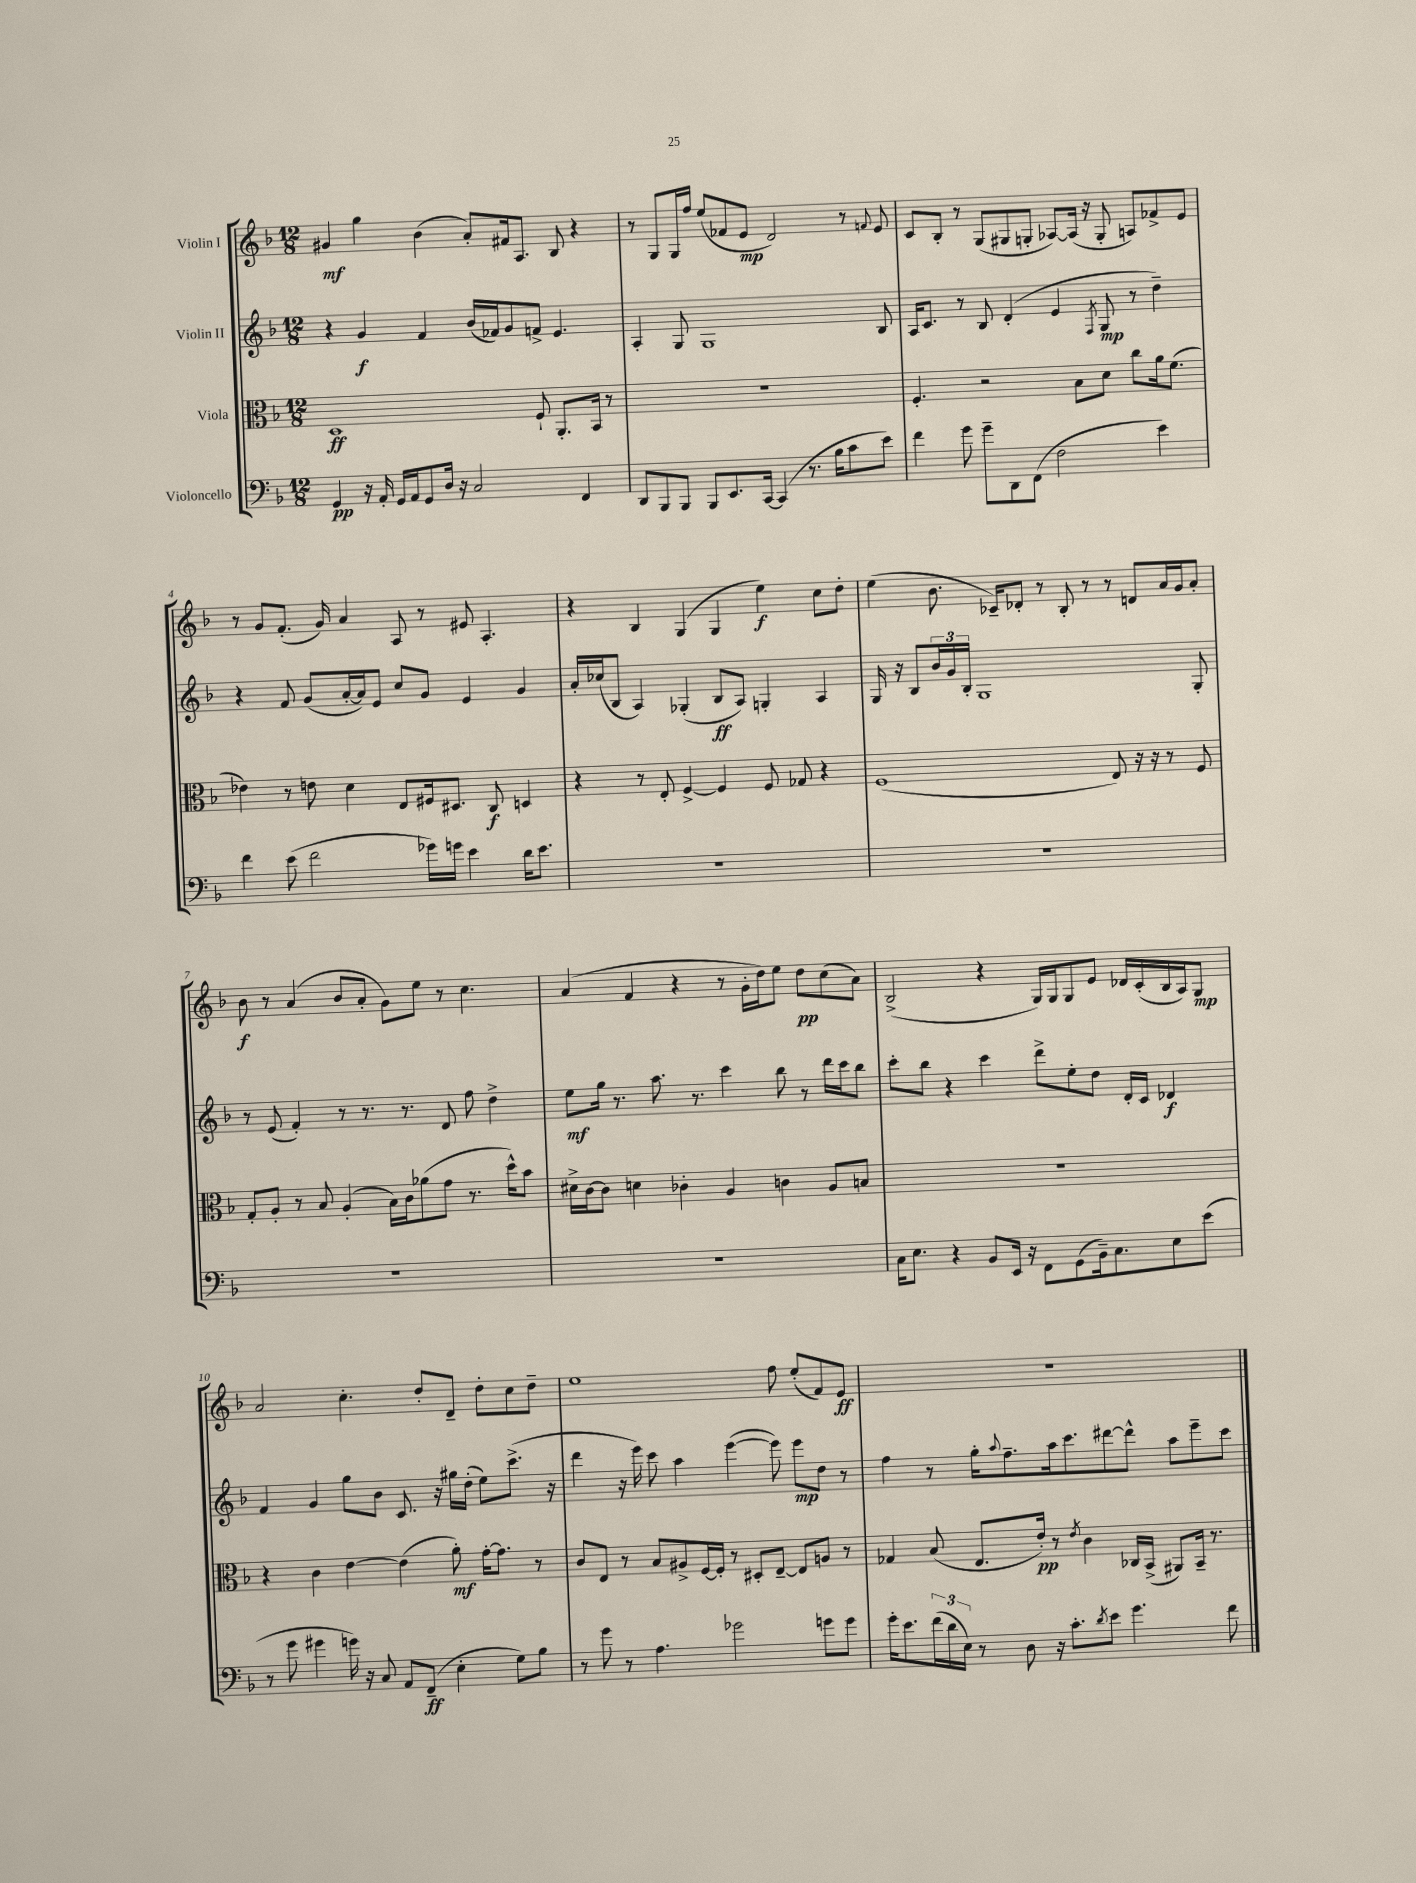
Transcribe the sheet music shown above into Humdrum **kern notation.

**kern	**dynam	**kern	**dynam	**kern	**dynam	**kern	**dynam
*part4	*part4	*part3	*part3	*part2	*part2	*part1	*part1
*staff4	*staff4	*staff3	*staff3	*staff2	*staff2	*staff1	*staff1
*I"Violoncello	*	*I"Viola	*	*I"Violin II	*	*I"Violin I	*
*clefF4	*	*clefC3	*	*clefG2	*	*clefG2	*
*k[b-]	*	*k[b-]	*	*k[b-]	*	*k[b-]	*
*M12/8	*	*M12/8	*	*M12/8	*	*M12/8	*
=1	=1	=1	=1	=1	=1	=1	=1
4GG/	pp	1D	ff	4r	.	4g#X/	mf
16r	.	.	.	4g/	f	4gg\	.
16AA'/	.	.	.	.	.	.	.
16GG/LL	.	.	.	.	.	.	.
16AA/J	.	.	.	.	.	.	.
8GG/	.	.	.	4f/	.	(4b-\	.
16D/Jk	.	.	.	.	.	.	.
16r	.	.	.	.	.	.	.
2C/	.	.	.	(16b-/LL	.	8a'/L)	.
.	.	.	.	16f-X/J)	.	.	.
.	.	.	.	8g/	.	16f#X/k	.
.	.	.	.	.	.	8.A/J	.
.	.	8F`/	.	8fn^/J	.	.	.
.	.	8.AA'/L	.	4.e/	.	8B-/	.
4FF/	.	.	.	.	.	4r	.
.	.	16BB-/Jk	.	.	.	.	.
.	.	8r	.	.	.	.	.
=2	=2	=2	=2	=2	=2	=2	=2
8DD/L	.	1.r	.	4A'/	.	8r	.
8BBB-/	.	.	.	.	.	8G/L	.
8BBB-/J	.	.	.	8G/	.	16G/L	.
.	.	.	.	.	.	16ff/JJ	.
8BBB-/L	.	.	.	1G	.	(8ee/L	.
8.EE/	.	.	.	.	.	8f-X/	.
.	.	.	.	.	.	8e/J	mp
[16CC/Jk	.	.	.	.	.	.	.
(4CC/]	.	.	.	.	.	2d/)	.
8.r	.	.	.	.	.	.	.
16B-\KL	.	.	.	.	.	.	.
8c\	.	.	.	.	.	8r	.
.	.	.	.	.	.	8qqfn/	.
8e\J)	.	.	.	8B-/	.	8e/	.
=3	=3	=3	=3	=3	=3	=3	=3
4f\	.	4.F'/	.	16A/KL	.	8c/L	.
.	.	.	.	8.c/J	.	.	.
.	.	.	.	.	.	8B-'/J	.
8g\	.	.	.	8r	.	8r	.
8g~\L	.	2r	.	8B-/	.	(8G/L	.
8DD\	.	.	.	(4d'/	.	8G#X/	.
(8FF\J	.	.	.	.	.	8Gn'/J	.
2F\	.	.	.	4e/	.	[8A-X/L)	.
.	.	8B-\L	.	.	.	(16A-/Jk]	.
.	.	.	.	.	.	16r	.
.	.	.	.	8qF/	.	.	.
.	.	8d\J	.	8G/	mp	8G'/	.
.	.	8cc\L	.	8r	.	8An/L)	.
4e\)	.	16a\k	.	4dd~\)	.	8f-X^/	.
.	.	(8.f\J	.	.	.	.	.
.	.	.	.	.	.	8e/J	.
!!LO:LB:g=z
=4	=4	=4	=4	=4	=4	=4	=4
4f\	.	4e-X\)	.	4r	.	8r	.
.	.	.	.	.	.	8g/L	.
(8e\	.	8r	.	8f/	.	(8.f'/J	.
2f\	.	8en\	.	(8g/L	.	.	.
.	.	.	.	.	.	16g/)	.
.	.	4d\	.	[16a'/L	.	4a/	.
.	.	.	.	16a/J])	.	.	.
.	.	.	.	8e/J	.	.	.
.	.	8E/L	.	8cc/L	.	8A/	.
16g-X\LL)	.	16F#X/k	.	8g/J	.	8r	.
16gn\JJ	.	8.D#X/J	.	.	.	.	.
4e\	.	.	.	4e/	.	8e#X/	.
.	.	8C/	f	.	.	4.A'/	.
16d\KL	.	4Dn/	.	4g/	.	.	.
8.e\J	.	.	.	.	.	.	.
=5	=5	=5	=5	=5	=5	=5	=5
1.r	.	4r	.	16a'/LL	.	4r	.
.	.	.	.	(16cc-X/J	.	.	.
.	.	.	.	8B-/J	.	.	.
.	.	8r	.	4A/)	.	4B-/	.
.	.	8E'/	.	.	.	.	.
.	.	[4F^/	.	(4G-X'/	.	(4G/	.
.	.	4F/]	.	8B-/L	ff	4G/	.
.	.	.	.	8A/J)	.	.	.
.	.	8F/	.	4Gn'/	.	4ee\)	f
.	.	8G-X/	.	.	.	.	.
.	.	4r	.	4A/	.	8cc\L	.
.	.	.	.	.	.	8dd'\J	.
=6	=6	=6	=6	=6	=6	=6	=6
1.r	.	(1F	.	16G/	.	(4ee\	.
.	.	.	.	16r	.	.	.
.	.	.	.	8B-/L	.	.	.
.	.	.	.	24b-/L	.	8.b-\	.
.	.	.	.	24g/	.	.	.
.	.	.	.	24B-'/JJ	.	.	.
.	.	.	.	1G	.	.	.
.	.	.	.	.	.	16c-X~/KL)	.
.	.	.	.	.	.	8d-X'/J	.
.	.	.	.	.	.	8r	.
.	.	.	.	.	.	8B-'/	.
.	.	.	.	.	.	8r	.
.	.	8E/)	.	.	.	8r	.
.	.	16r	.	.	.	8dn/L	.
.	.	16r	.	.	.	.	.
.	.	8r	.	.	.	16a/L	.
.	.	.	.	.	.	16g/J	.
.	.	8F/	.	8G'/	.	8a'/J	.
!!LO:LB:g=z
=7	=7	=7	=7	=7	=7	=7	=7
1.r	.	8G'/L	.	8r	.	8b-\	f
.	.	8A'/J	.	(8e/	.	8r	.
.	.	8r	.	4f'/)	.	(4a/	.
.	.	8B-/	.	.	.	.	.
.	.	(4A'/	.	8r	.	8b-/L	.
.	.	.	.	8.r	.	8a'/J	.
.	.	16B-\LL)	.	.	.	8g\L)	.
.	.	16c\J	.	8.r	.	.	.
.	.	(8a-X\	.	.	.	8ee\J	.
.	.	8g\J	.	8d/	.	8r	.
.	.	8.r	.	8ff\	.	4.cc\	.
.	.	.	.	4dd^\	.	.	.
.	.	16dd^^\KL)	.	.	.	.	.
.	.	8b-\J	.	.	.	.	.
=8	=8	=8	=8	=8	=8	=8	=8
1.r	.	16d#X^\LL	.	8ee\L	mf	(4a/	.
.	.	[16c\J	.	.	.	.	.
.	.	8c\J]	.	16gg\Jk	.	.	.
.	.	.	.	8.r	.	.	.
.	.	4dn\	.	.	.	4f/	.
.	.	.	.	8.aa\	.	.	.
.	.	4c-X'\	.	.	.	4r	.
.	.	.	.	8.r	.	.	.
.	.	4A/	.	4ccc\	.	8r	.
.	.	.	.	.	.	16g'\LL	.
.	.	.	.	.	.	16dd\J)	.
.	.	4cn\	.	8bb-\	.	8ee\J	.
.	.	.	.	8r	.	8dd\L	pp
.	.	8A/L	.	16ddd\LL	.	(8cc\	.
.	.	.	.	16ccc\J	.	.	.
.	.	8Bn/J	.	8bb-\J	.	8a\J)	.
=9	=9	=9	=9	=9	=9	=9	=9
16C\KL	.	1.r	.	8ccc'\L	.	(2B-^/	.
8.E\J	.	.	.	.	.	.	.
.	.	.	.	8bb-\J	.	.	.
4r	.	.	.	4r	.	.	.
8BB-/L	.	.	.	4ccc\	.	4r	.
16EE/Jk	.	.	.	.	.	.	.
16r	.	.	.	.	.	.	.
8FF\L	.	.	.	8ddd^\L	.	16G/LL)	.
.	.	.	.	.	.	16G/J	.
(8GG\	.	.	.	8ee'\	.	8G/	.
16BB-~\k)	.	.	.	8dd\J	.	8e/J	.
8.C\	.	.	.	.	.	.	.
.	.	.	.	16d'/LL	.	16d-X/LL	.
.	.	.	.	16c/JJ	.	(16c'/	.
8E\	.	.	.	4d-X/	f	16B-/	.
.	.	.	.	.	.	16A/J)	.
(8e\J	.	.	.	.	.	8G/J	mp
!!LO:LB:g=z
=10	=10	=10	=10	=10	=10	=10	=10
8r	.	4r	.	4f/	.	2a/	.
8g\	.	.	.	.	.	.	.
4g#X\	.	4c\	.	4g/	.	.	.
16gn\)	.	[4e\	.	8gg\L	.	4.cc'\	.
16r	.	.	.	.	.	.	.
8C/	.	.	.	8b-\J	.	.	.
8AA/L	.	(4e\]	.	8.c/	.	.	.
(8FF~/J	ff	.	.	.	.	8dd'/L	.
.	.	.	.	16r	.	.	.
4E'\	.	8a'\)	mf	16gg#X\LL	.	8d~/J	.
.	.	.	.	(16dd'\JJ	.	.	.
.	.	[16g'\KL	.	8ee\L)	.	8dd'\L	.
.	.	8.g\J]	.	.	.	.	.
8G\L)	.	.	.	(8.ccc^\J	.	8cc\	.
8B-\J	.	8r	.	.	.	8dd~\J	.
.	.	.	.	16r	.	.	.
=11	=11	=11	=11	=11	=11	=11	=11
8r	.	8c/L	.	4ddd\	.	1ee	.
8g\	.	8E/J	.	.	.	.	.
8r	.	8r	.	16r	.	.	.
.	.	.	.	16eee\)	.	.	.
4.A\	.	8B-/L	.	8ccc\	.	.	.
.	.	8A#X^/	.	4aa\	.	.	.
.	.	[16F/L	.	.	.	.	.
.	.	16F'/JJ]	.	.	.	.	.
2g-X\	.	8r	.	([4eee\	.	.	.
.	.	8D#X'/L	.	.	.	.	.
.	.	[8E~/J	.	8eee\])	.	8ff\	.
.	.	8E/L]	.	8eee\L	mp	(8ee'/L	.
8gn\L	.	8An/J	.	8dd\J	.	8f/)	.
8g\J	.	8r	.	8r	.	8e/J	ff
=12	=12	=12	=12	=12	=12	=12	=12
16g'\KL	.	4G-X/	.	4ff\	.	1.r	.
8.e\	.	.	.	.	.	.	.
(24f\L	.	(8B-/	.	8r	.	.	.
24d\	.	.	.	.	.	.	.
24E\JJ)	.	.	.	.	.	.	.
8r	.	8.E/L	.	16gg'\KL	.	.	.
.	.	.	.	8qqaa/	.	.	.
.	.	.	.	8.ff~\	.	.	.
8D\	.	.	.	.	.	.	.
.	.	16e'/Jk)	pp	.	.	.	.
16r	.	8r	.	16aa\k	.	.	.
8.c'\L	.	.	.	8.ccc\	.	.	.
.	.	8qe/	.	.	.	.	.
.	.	4c\	.	.	.	.	.
8qd/	.	.	.	.	.	.	.
8e\J	.	.	.	[8ddd#X\	.	.	.
4.g\	.	16C-X/LL	.	8ddd#^^\J]	.	.	.
.	.	(16BB-^/JJ	.	.	.	.	.
.	.	8AA#X/L)	.	8aa\L	.	.	.
.	.	16BB-~/Jk	.	8eee~\	.	.	.
.	.	8.r	.	.	.	.	.
8f\	.	.	.	8ccc\J	.	.	.
==	==	==	==	==	==	==	==
*-	*-	*-	*-	*-	*-	*-	*-
